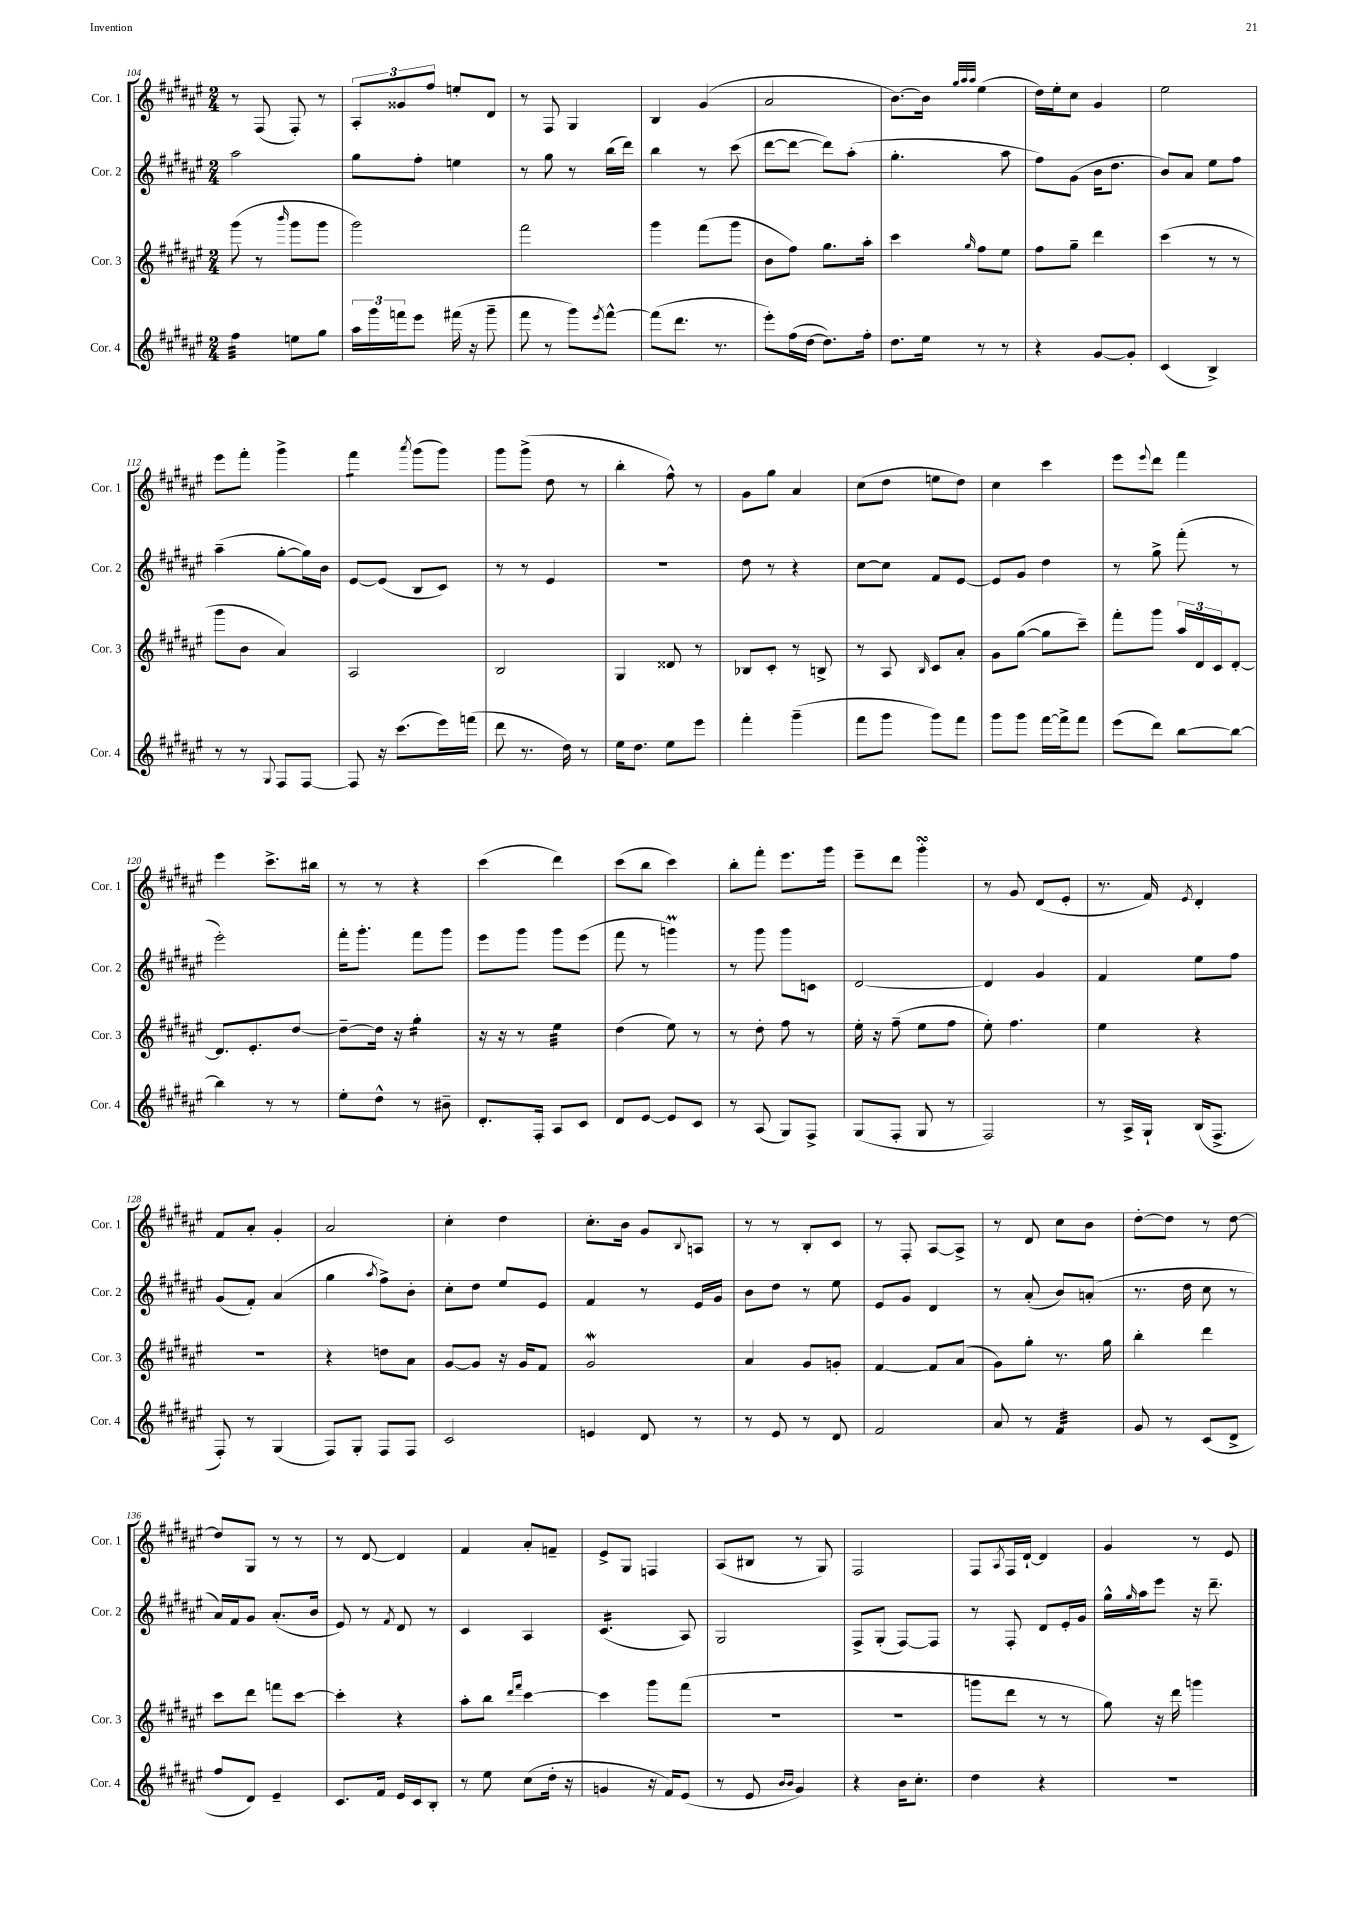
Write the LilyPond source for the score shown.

<<
\new StaffGroup <<
\new Staff = "s0" \with { instrumentName = "Cor. 1" shortInstrumentName = "Cor. 1" } {
    \clef treble \key fis \major \numericTimeSignature \time 2/4
    r8 fis8( fis8-.) r8 |
    \tuplet 3/2 { ais8-. gisis'8 fis''8 } e''8-. dis'8 |
    r8 fis8 gis4 |
    b4 gis'4( |
    ais'2 |
    b'8.~) b'16 \grace { gis''32 ais''32 ais''32 } eis''4( |
    dis''16) eis''16-. cis''8 gis'4 |
    eis''2 |
    eis'''8 fis'''8-. gis'''4-> |
    fis'''4:8 \acciaccatura { ais'''8 } gis'''8( gis'''8) |
    gis'''8 gis'''8->( dis''8 r8 |
    b''4-. fis''8-^) r8 |
    gis'8 gis''8 ais'4 |
    cis''8( dis''8 e''8 dis''8) |
    cis''4 cis'''4 |
    eis'''8 \appoggiatura { eis'''8 } dis'''8 fis'''4 |
    eis'''4 cis'''8.-> bis''16 |
    r8 r8 r4 |
    cis'''4( dis'''4) |
    cis'''8( b''8 cis'''4) |
    b''8-. fis'''8-. eis'''8. gis'''16 |
    eis'''8-- dis'''8 gis'''4-.\turn |
    r8 gis'8 dis'8( eis'8-. |
    r8. fis'16) \acciaccatura { eis'8 } dis'4-. |
    fis'8 ais'8-. gis'4-. |
    ais'2 |
    cis''4-. dis''4 |
    cis''8.-. b'16 gis'8 \appoggiatura { b8 } a8 |
    r8 r8 b8-. cis'8 |
    r8 fis8-. ais8~ ais8-> |
    r8 dis'8 cis''8 b'8 |
    dis''8~-. dis''8 r8 dis''8~ |
    dis''8 gis8 r8 r8 |
    r8 dis'8~ dis'4 |
    fis'4 ais'8-. f'8-- |
    eis'8-> gis8 f4 |
    ais8( bis8 r8 gis8) |
    fis2 |
    fis8 \acciaccatura { ais8 } fis16 dis'16~-! dis'4 |
    gis'4 r8 eis'8 \bar "|." |
}
\new Staff = "s1" \with { instrumentName = "Cor. 2" shortInstrumentName = "Cor. 2" } {
    \clef treble \key fis \major \numericTimeSignature \time 2/4
    ais''2 |
    gis''8 fis''8-. e''4 |
    r8 gis''8 r8 b''16( dis'''16) |
    b''4 r8 cis'''8( |
    dis'''8~ dis'''8~ dis'''8) ais''8-.( |
    gis''4.-. ais''8 |
    fis''8) gis'8( b'16 dis''8. |
    b'8) ais'8 eis''8 fis''8 |
    ais''4--( gis''8~-. gis''16) b'16 |
    eis'8~ eis'8( b8 cis'8) |
    r8 r8 eis'4 |
    r2 |
    dis''8 r8 r4 |
    cis''8~ cis''8 fis'8 eis'8~ |
    eis'8 gis'8 dis''4 |
    r8 gis''8-> fis'''8-.( r8 |
    eis'''2-.) |
    fis'''16-. gis'''8.-. fis'''8 gis'''8 |
    eis'''8 gis'''8 gis'''8 eis'''8( |
    fis'''8 r8 g'''4\prall) |
    r8 gis'''8 gis'''8 c'8 |
    dis'2~ |
    dis'4 gis'4 |
    fis'4 eis''8 fis''8 |
    gis'8( fis'8-.) ais'4( |
    gis''4 \acciaccatura { ais''8 } fis''8->) b'8-. |
    cis''8-. dis''8 eis''8 eis'8 |
    fis'4 r8 eis'16 gis'16 |
    b'8 dis''8 r8 eis''8 |
    eis'8 gis'8 dis'4 |
    r8 ais'8-.( b'8) a'8-.( |
    r8. dis''16 cis''8 r8 |
    ais'16) fis'16 gis'8 ais'8.-.( b'16 |
    eis'8) r8 \acciaccatura { fis'8 } dis'8 r8 |
    cis'4 ais4 |
    cis'4.:16( ais8) |
    gis2 |
    fis8-> gis8-.( fis8~) fis8 |
    r8 fis8-. dis'8 eis'16-. gis'16 |
    gis''16-^ \grace { gis''16 } ais''16 eis'''8 r16 dis'''8.-- \bar "|." |
}
\new Staff = "s2" \with { instrumentName = "Cor. 3" shortInstrumentName = "Cor. 3" } {
    \clef treble \key fis \major \numericTimeSignature \time 2/4
    gis'''8( r8 \grace { b'''16 } gis'''8 gis'''8 |
    gis'''2) |
    fis'''2 |
    gis'''4 fis'''8( gis'''8 |
    b'8 fis''8) gis''8. ais''16-. |
    cis'''4 \grace { gis''16 } fis''8 eis''8 |
    fis''8 gis''8-- dis'''4 |
    cis'''4( r8 r8 |
    gis'''8 b'8 ais'4) |
    ais2 |
    b2 |
    gis4 disis'8 r8 |
    bes8 cis'8-. r8 b8-> |
    r8 ais8 \grace { b16 } cis'8 ais'8-. |
    gis'8 gis''8~( gis''8 cis'''8--) |
    fis'''8-. gis'''8 \tuplet 3/2 { ais''16 dis'16 cis'16 } dis'8~-. |
    dis'8. eis'8.-. dis''8~ |
    dis''8~-- dis''16 r16 gis''4:16-. |
    r16 r16 r8 eis''4:32 |
    dis''4( eis''8) r8 |
    r8 dis''8-. fis''8 r8 |
    eis''16-. r16 fis''8--( eis''8 fis''8 |
    eis''8-.) fis''4. |
    eis''4 r4 |
    r2 |
    r4 d''8 ais'8 |
    gis'8~ gis'8 r16 gis'16 fis'8 |
    gis'2\mordent |
    ais'4 gis'8 g'8-. |
    fis'4~ fis'8 ais'8( |
    gis'8) gis''8-. r8. gis''16 |
    b''4-. dis'''4 |
    cis'''8 dis'''8 f'''8 cis'''8~ |
    cis'''4-. r4 |
    ais''8-. b''8 \grace { dis'''16 fis'''16 } cis'''4~ |
    cis'''4 gis'''8 fis'''8( |
    r2 |
    R2 |
    g'''8 dis'''8 r8 r8 |
    gis''8) r16 dis'''16 g'''4 \bar "|." |
}
\new Staff = "s3" \with { instrumentName = "Cor. 4" shortInstrumentName = "Cor. 4" } {
    \clef treble \key fis \major \numericTimeSignature \time 2/4
    fis''4:32 e''8 gis''8 |
    \tuplet 3/2 { ais''16 gis'''16 f'''16 } eis'''8 fis'''16( r16 gis'''8-- |
    fis'''8 r8 gis'''8) \acciaccatura { eis'''8 } fis'''8~-^ |
    fis'''8( dis'''8. r8. |
    eis'''8-.) fis''16( dis''16~ dis''8.) fis''16-. |
    dis''8. eis''16 r8 r8 |
    r4 gis'8~ gis'8-. |
    cis'4( b4->) |
    r8 r8 \appoggiatura { gis8 } fis8 fis8~ |
    fis8 r16 cis'''8.( eis'''16) f'''16( |
    dis'''8 r8. dis''16) r8 |
    eis''16 dis''8. eis''8 eis'''8 |
    fis'''4-. gis'''4--( |
    fis'''8 gis'''8 gis'''8) fis'''8 |
    gis'''8 gis'''8 fis'''16~ fis'''16-> fis'''8 |
    eis'''8( dis'''8) b''8~ b''8~ |
    b''4 r8 r8 |
    eis''8-. dis''8-^ r8 bis'8-- |
    dis'8.-. fis16-. ais8 cis'8 |
    dis'8 eis'8~ eis'8 cis'8 |
    r8 ais8( gis8) fis8-> |
    gis8( fis8-. gis8 r8 |
    fis2) |
    r8 ais16-> gis16-! b16( fis8.-> |
    fis8-.) r8 gis4( |
    fis8) gis8-. fis8 fis8 |
    cis'2 |
    e'4 dis'8 r8 |
    r8 eis'8 r8 dis'8 |
    fis'2 |
    ais'8 r8 fis'4:32 |
    gis'8 r8 cis'8( dis'8-> |
    fis''8 dis'8) eis'4-- |
    cis'8. fis'16 eis'16 cis'16 b8-. |
    r8 eis''8 cis''8( dis''16-. r16 |
    g'4 r16 fis'16) eis'8( |
    r8 eis'8 \grace { b'16 b'16 } gis'4) |
    r4 b'16 cis''8.-. |
    dis''4 r4 |
    R2 \bar "|." |
}
>>
>>
\layout { \context { \Score currentBarNumber = #104 } }
